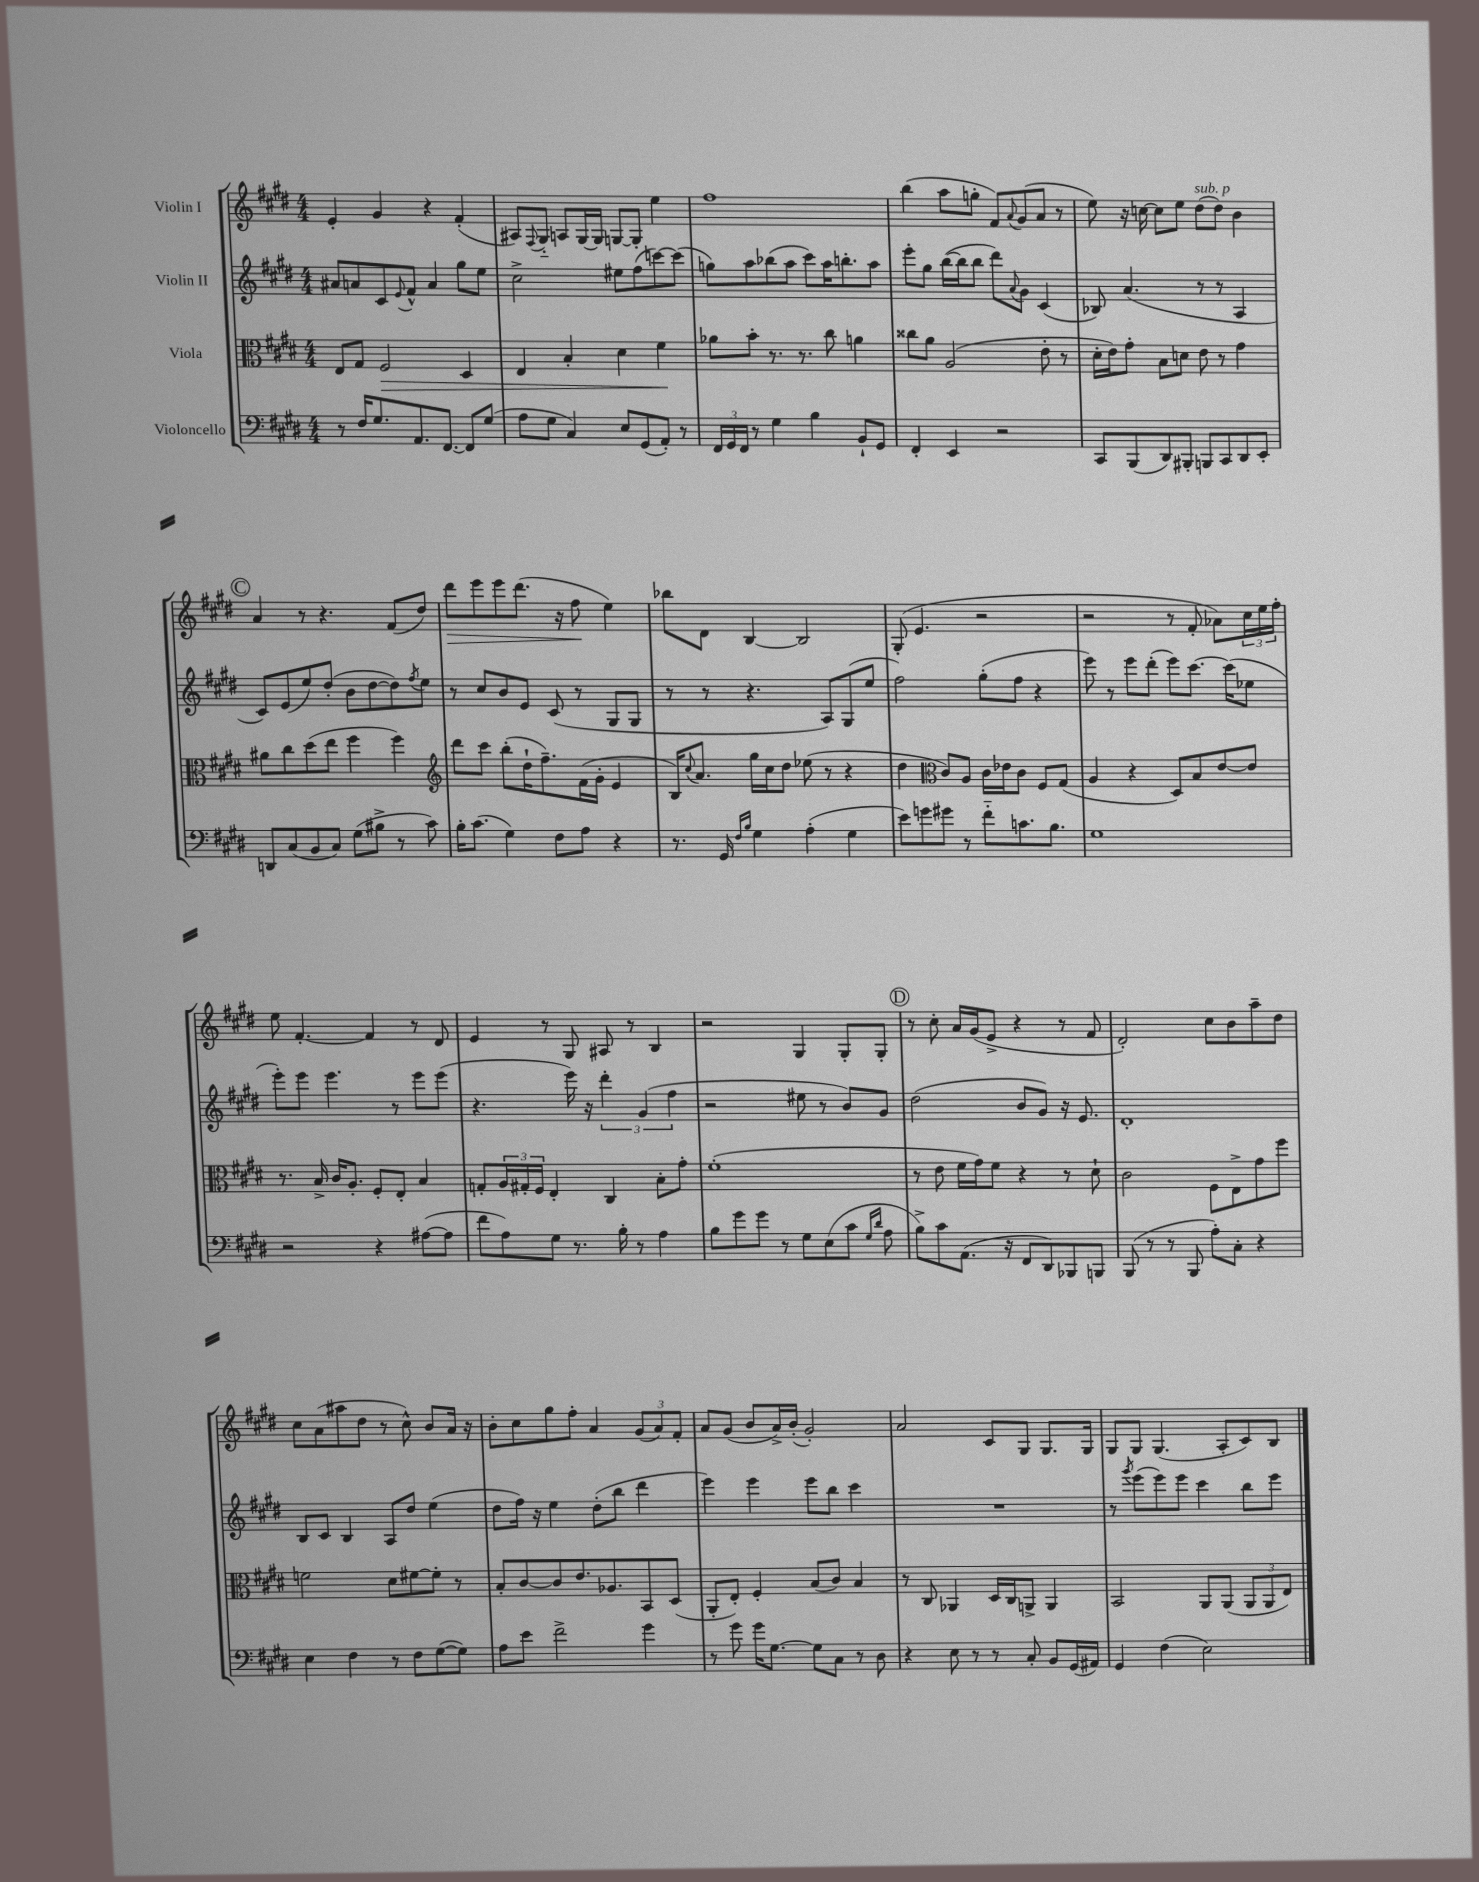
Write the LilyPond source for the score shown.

<<
\new StaffGroup <<
\new Staff = "s0" \with { instrumentName = "Violin I" } {
    \clef treble \key e \major \numericTimeSignature \time 4/4
    e'4-. gis'4 r4 fis'4-.( |
    ais8) \appoggiatura { fis8 } gis8-_ a8 gis16~ gis16 g8~ g8-. e''4 |
    fis''1 |
    b''4( a''8 g''8-. fis'8) \appoggiatura { a'8 } gis'8( a'8 r8 |
    e''8) r16 c''16~ c''8 e''8 dis''8^\markup { \italic "sub. p" }( dis''8) b'4 |
    \mark \markup { \circle "C" } a'4 r8 r4. fis'8( dis''8) |
    dis'''8\> e'''8 e'''8 dis'''8.( r16 fis''8\! e''4) |
    bes''8 dis'8 b4~ b2 |
    gis8-.( e'4. r2 |
    r2 r8 fis'8-. aes'8) \tuplet 3/2 { cis''16 e''16 fis''16-. } |
    e''8 fis'4.~-. fis'4 r8 dis'8 |
    e'4 r8 gis8 ais8 r8 b4 |
    r2 gis4 gis8-. gis8-. |
    \mark \markup { \circle "D" } r8 cis''8-. a'16 gis'16( e'8-> r4 r8 fis'8 |
    dis'2-.) cis''8 b'8 a''8-- dis''8 |
    cis''8 a'8( ais''8 dis''8 r8 cis''8-^) b'8 a'16 r16 |
    b'8-. cis''8 gis''8 fis''8-. a'4 \tuplet 3/2 { gis'8( a'8) fis'8-. } |
    a'8 gis'8( b'8 a'16->) b'16-.( gis'2-.) |
    a'2 cis'8 gis8 gis8. gis16 |
    gis8 gis8 gis4.( a8-. cis'8) b8 \bar "|." |
}
\new Staff = "s1" \with { instrumentName = "Violin II" } {
    \clef treble \key e \major \numericTimeSignature \time 4/4
    ais'8 a'8 cis'8 \appoggiatura { e'8 } fis'8-^ a'4 gis''8 e''8 |
    cis''2-> eis''8 fis''8( c'''8~) c'''8( |
    g''8) a''8 bes''8( a''8 cis'''8) a''16 b''8.-. a''8 |
    e'''8-. gis''8 b''16~( b''16 b''8 dis'''8) \appoggiatura { a'8 } gis'8 cis'4( |
    bes8) a'4.( r8 r8 a4 |
    \mark \markup { \circle "C" } cis'8) e'8( e''8) dis''8-.( b'8 dis''8~ dis''8) \acciaccatura { fis''8 } e''8 |
    r8 cis''8 b'8 e'8 cis'8( r8 gis8 gis8 |
    r8 r8 r4. a8) gis8( e''8 |
    fis''2) gis''8-.( fis''8 r4 |
    e'''8) r8 e'''8 dis'''8-.( e'''8) cis'''8.~ cis'''16( ees''8 |
    e'''8-.) e'''8 e'''4. r8 e'''8 e'''8( |
    r4. e'''16) r16 \tuplet 3/2 { dis'''4-. gis'4( fis''4 } |
    r2 eis''8 r8 b'8) gis'8 |
    \mark \markup { \circle "D" } dis''2( b'8 gis'8) r16 e'8. |
    dis'1-. |
    b8 cis'8 b4 a8 dis''8 e''4( |
    dis''8 fis''16) r16 e''4 dis''8-.( b''8 dis'''4 |
    e'''4) e'''4 e'''8 b''8 cis'''4 |
    R1 |
    r8 \acciaccatura { gis'''8 } e'''8( e'''8) e'''8 cis'''4 b''8 e'''8 \bar "|." |
}
\new Staff = "s2" \with { instrumentName = "Viola" } {
    \clef alto \key e \major \numericTimeSignature \time 4/4
    e8 gis8 fis2\> dis4 |
    e4 b4-. dis'4 fis'4\! |
    aes'8 b'8-. r8. r8. cis''8 a'4 |
    cisis''8 a'8 a2( e'8-. r8 |
    dis'16-. e'16) gis'8-. b8 d'8 e'8 r8 gis'4 |
    \mark \markup { \circle "C" } ais'8 cis''8 dis''8( e''8 fis''4 fis''4) |
    \clef treble dis'''8 cis'''8 b''8-.( dis''16-! fis''8.--) fis'16( gis'16-. e'4 |
    b16) \appoggiatura { cis''8 } a'8. gis''16 cis''16 dis''8 ees''8( r8 r4 |
    dis''4 \clef alto cis'8) a8 cis'16 ees'16 cis'8 fis8 gis8( |
    a4 r4 dis8) b8 e'8~ e'8 |
    r8. b16-> cis'16 a8.-. fis8-. e8-. b4 |
    g8-. \tuplet 3/2 { a16 gis16-. fis16 } e4-. cis4 b8-. gis'8-. |
    fis'1-.( |
    \mark \markup { \circle "D" } r8 e'8 fis'16 gis'16) fis'8 r4 r8 dis'8-! |
    cis'2 fis8 e8-> gis'8 fis''8 |
    f'2 dis'8 fis'8~ fis'8-. r8 |
    b8-. cis'8~ cis'8 e'8. aes8. b,8 dis8( |
    a,8-. e8-.) fis4-. b8( cis'8) b4 |
    r8 cis8 aes,4 dis16 cis16 a,8-> a,4 |
    b,2 a,8 a,8( \tuplet 3/2 { a,8 a,8 e8) } \bar "|." |
}
\new Staff = "s3" \with { instrumentName = "Violoncello" } {
    \clef bass \key e \major \numericTimeSignature \time 4/4
    r8 fis16 gis8. a,8. fis,8.~ fis,8 gis8( |
    a8 gis8 cis4) e8 gis,8( a,8-.) r8 |
    \tuplet 3/2 { fis,16 gis,16 fis,16 } r8 gis4 b4 b,8-! gis,8 |
    fis,4-. e,4 r2 |
    cis,8 b,,8( dis,8) bis,,8-. b,,8 cis,8 dis,8 e,8-. |
    \mark \markup { \circle "C" } d,8 cis8( b,8 cis8) gis8( bis8-> r8 cis'8) |
    b16-. cis'8.( gis4) fis8 a8 r4 |
    r8. gis,16 \grace { fis16 b16 } gis4 a4-.( gis4 |
    e'8) g'8 gis'8 r8 fis'8-_ c'8. b8. |
    gis1 |
    r2 r4 ais8~( ais8 |
    fis'8 a8) gis8 r8. b16-. r8 a4 |
    b8 gis'8 gis'8 r8 gis8 e8( cis'8 \grace { gis16 dis'16 } a8 |
    \mark \markup { \circle "D" } b8->) cis'8 a,8.( r16 fis,8 dis,8) bes,,8 b,,8 |
    b,,8( r8 r8 b,,8 a8-.) cis8-. r4 |
    e4 fis4 r8 fis8 gis8~( gis8) |
    a8 e'8 fis'2-> gis'4 |
    r8 gis'8 gis'16 gis8.~ gis8 cis8 r8 dis8 |
    r4 e8 r8 r8 cis8-. b,8 gis,16( ais,16) |
    gis,4 fis4( e2) \bar "|." |
}
>>
>>
\layout { \context { \Score \remove "Bar_number_engraver" } }
